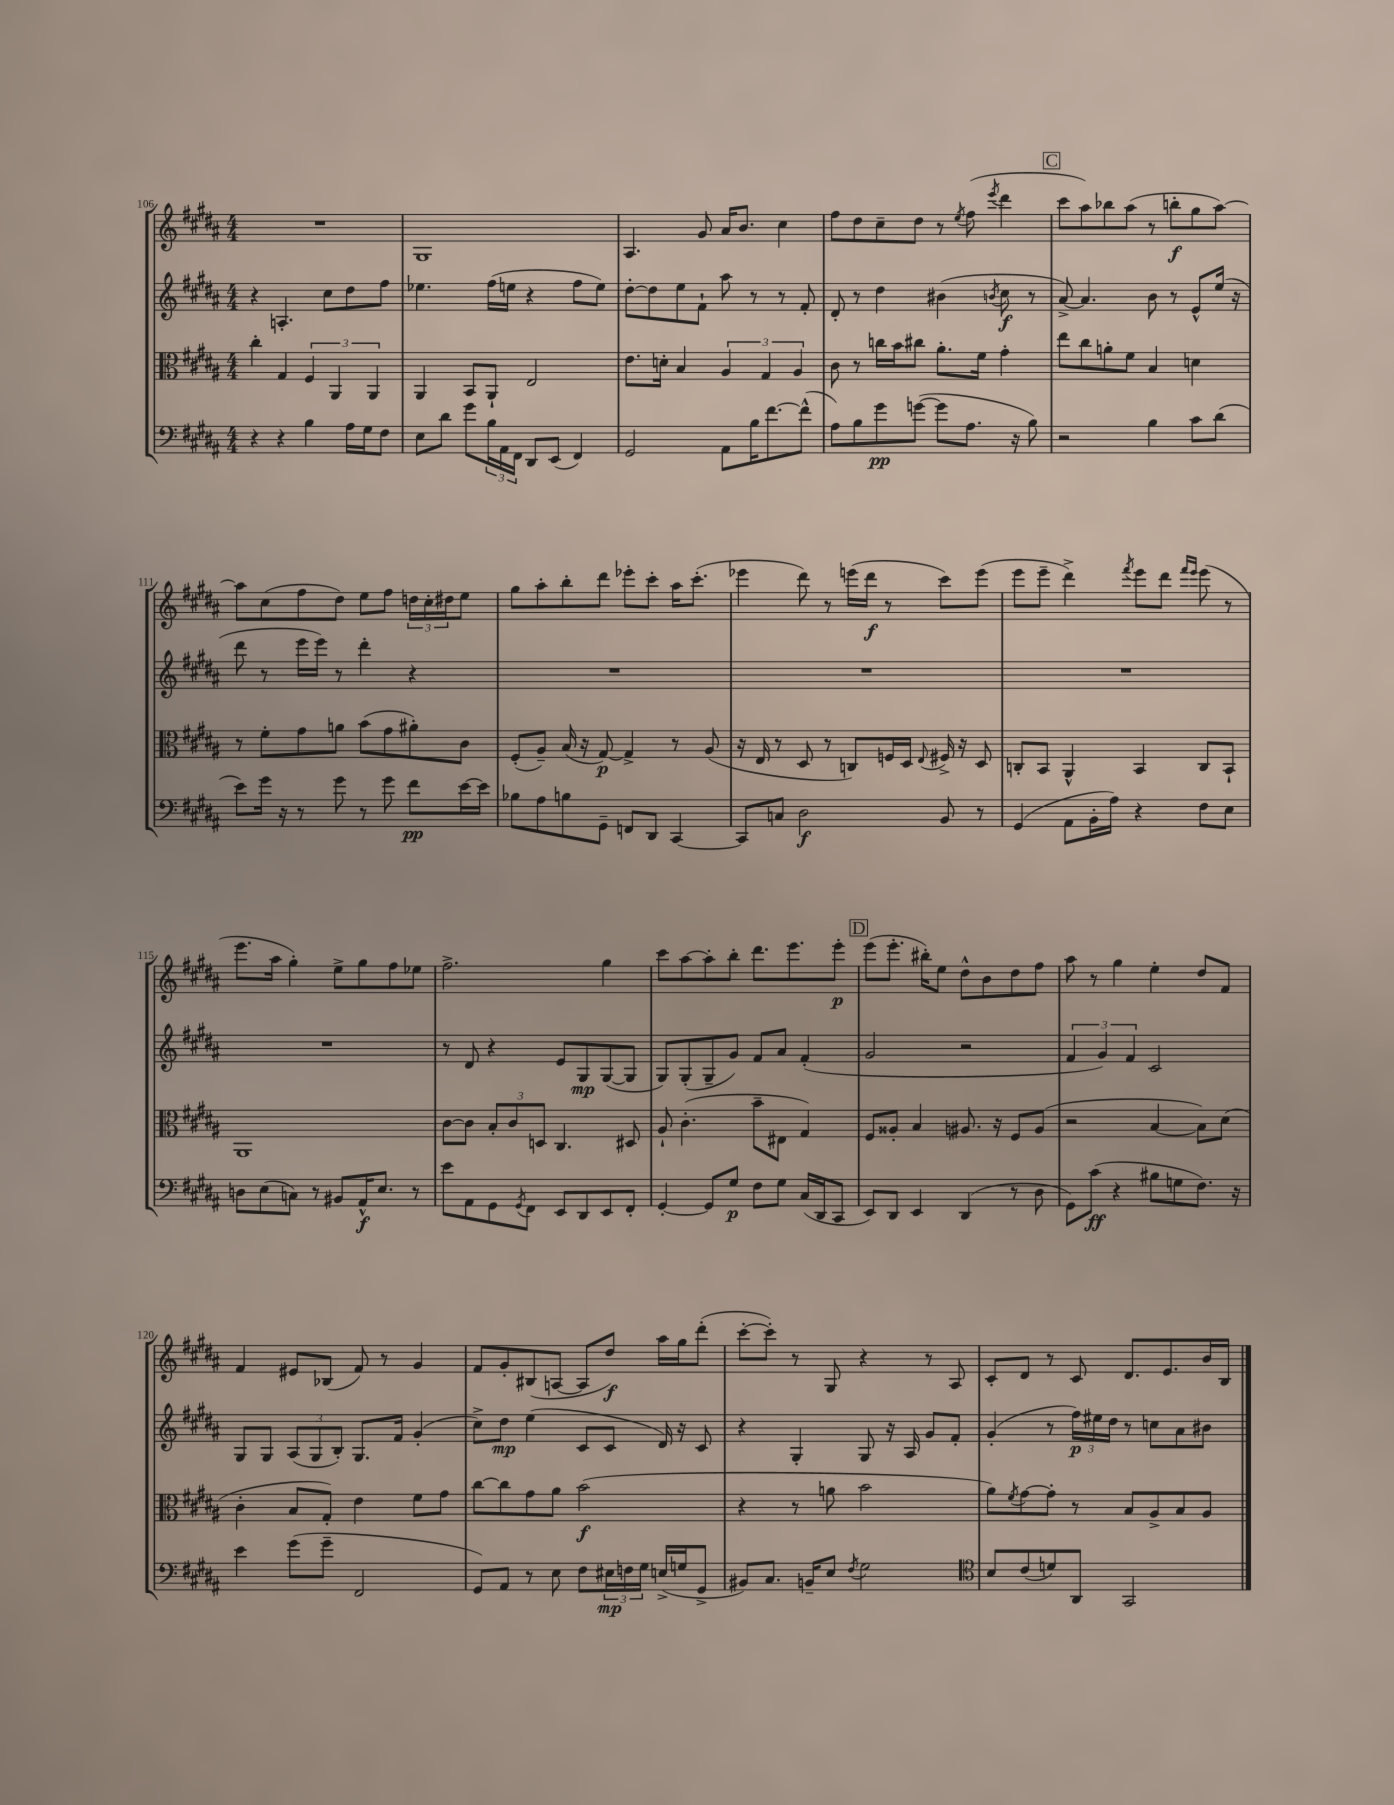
<<
\new StaffGroup <<
\new Staff = "s0" {
    \clef treble \key b \major \numericTimeSignature \time 4/4
    R1 |
    gis1 |
    ais4. gis'8 ais'16 b'8. cis''4 |
    fis''8 dis''8 cis''8-- dis''8 r8 \acciaccatura { e''8 } fis''8( \acciaccatura { e'''8 } dis'''4 |
    \mark \markup { \box "C" } cis'''8 ais''8) bes''8 ais''8( r8 b''8-.\f gis''8 ais''8~) |
    ais''8 cis''8( fis''8 dis''8) e''8 fis''8 \tuplet 3/2 { d''16 cis''16-. dis''16 } e''8 |
    gis''8 ais''8-. b''8-. dis'''8 ees'''8-. cis'''8-. ais''16 cis'''8.-.( |
    ees'''4 dis'''8) r8 e'''16( dis'''16\f r8 cis'''8) e'''8( |
    e'''8 e'''8-- dis'''4->) \acciaccatura { fis'''8 } e'''8 dis'''8 \grace { fis'''16 e'''16 } e'''8( r8 |
    e'''8. ais''16 gis''4-.) e''8-> gis''8 fis''8 ees''8 |
    fis''2.-> gis''4 |
    cis'''8 ais''8~ ais''8-. b''8-. dis'''8. e'''8. e'''8-.\p |
    \mark \markup { \box "D" } e'''8( e'''8.-. bis''16-.) e''8 dis''8-^ b'8 dis''8 fis''8 |
    ais''8 r8 gis''4 e''4-. dis''8 fis'8 |
    fis'4 eis'8 bes8( fis'8) r8 gis'4 |
    fis'8 gis'8-. bis8( a8~ a8 dis''8\f) ais''16 gis''16 dis'''8-.( |
    cis'''8~-. cis'''8-.) r8 gis8 r4 r8 ais8 |
    cis'8-. dis'8 r8 cis'8 dis'8. e'8. b'16 b16 \bar "|." |
}
\new Staff = "s1" {
    \clef treble \key b \major \numericTimeSignature \time 4/4
    r4 a4.-. cis''8 dis''8 fis''8 |
    ees''4. fis''16( e''16 r4 fis''8 e''8) |
    dis''8~-. dis''8 e''8 fis'8-! ais''8 r8 r8 fis'8-. |
    dis'8-. r8 dis''4 bis'4( \acciaccatura { b'8 } cis''8\f r8 |
    \mark \markup { \box "C" } ais'8~->) ais'4. b'8 r8 e'8-^ e''16( r16 |
    dis'''8 r8 e'''16 e'''16) r8 dis'''4-. r4 |
    R1 |
    R1 |
    R1 |
    R1 |
    r8 dis'8 r4 e'8 gis8\mp gis8~( gis8 |
    gis8) gis8-.( gis8-- gis'8) fis'8 ais'8 fis'4-.( |
    \mark \markup { \box "D" } gis'2 r2 |
    \tuplet 3/2 { fis'4 gis'4) fis'4 } cis'2 |
    gis8 gis8 \tuplet 3/2 { ais8( gis8 b8-.) } gis8. fis'16 gis'4-.( |
    cis''8->) dis''8\mp e''4( cis'8 cis'8 dis'16) r16 cis'8 |
    r4 gis4-. gis8 r16 ais16 gis'8 fis'8-. |
    gis'4-.( r8 \tuplet 3/2 { fis''16\p) eis''16 dis''16 } r8 c''8 ais'8 bis'8 \bar "|." |
}
\new Staff = "s2" {
    \clef alto \key b \major \numericTimeSignature \time 4/4
    cis''4-. gis4 \tuplet 3/2 { fis4 ais,4 ais,4 } |
    ais,4 b,8 ais,8-! e2 |
    e'8. d'16-. b4 \tuplet 3/2 { ais4 gis4 ais4 } |
    cis'8 r8 c''16 b'16 cis''8 ais'8.-. fis'16 gis'4-. |
    \mark \markup { \box "C" } e''8 cis''8 a'8-. fis'8 b4 d'4 |
    r8 fis'8-. gis'8 a'8 b'8( gis'8 ais'8-.) cis'8 |
    fis8-.( ais8--) b16( r16 gis8~\p) gis4-> r8 ais8( |
    r16 e16 r8 dis8 r8 c8) f16 dis16 \appoggiatura { e8 } fis16-> r16 dis8 |
    c8-. b,8 ais,4-^ b,4 c8 b,8-! |
    ais,1 |
    cis'8~ cis'8 \tuplet 3/2 { b8-. cis'8 d8 } cis4. dis8 |
    ais8-! cis'4.-.( b'8-- eis8 gis4) |
    \mark \markup { \box "D" } fis8 aisis8-. b4 ais8. r16 fis8 ais8( |
    r2 b4~ b8) dis'8( |
    cis'4-. b8 gis8-.) e'4 fis'8 gis'8 |
    cis''8~ cis''8 gis'8 ais'8 b'2\f( |
    r4 r8 a'8 b'2 |
    ais'8) \acciaccatura { fis'8 } gis'8~ gis'8-. r8 b8 ais8-> b8 ais8 \bar "|." |
}
\new Staff = "s3" {
    \clef bass \key b \major \numericTimeSignature \time 4/4
    r4 r4 b4 ais16 gis16 fis8 |
    e8 dis'8 gis'8 \tuplet 3/2 { b16 ais,16 fis,16 } dis,8 e,8( fis,4) |
    gis,2 ais,8 b16 fis'8.~ fis'8-^( |
    ais8) b8 gis'8\pp g'8~( g'8 ais8. r16 b8) |
    \mark \markup { \box "C" } r2 b4 cis'8 dis'8( |
    e'8) gis'16 r16 r8 gis'8 r8 gis'8 fis'8\pp e'16~ e'16 |
    bes8 ais8 b8 gis,8-- f,8 dis,8 cis,4~ |
    cis,8 c8 dis2\f b,8 r8 |
    gis,4( ais,8 b,16-. ais16) r4 fis8 e8 |
    d8 e8( c8) r8 bis,8 ais,16-^\f e8. r8 |
    e'8 ais,8 gis,8 \acciaccatura { gis,8 } fis,8 e,8 dis,8 e,8 fis,8-. |
    gis,4~-. gis,8 gis8\p fis8 gis8 cis16( dis,16 cis,8 |
    \mark \markup { \box "D" } e,8) dis,8 e,4 dis,4( r8 dis8 |
    gis,8) cis'8\ff( r4 bis8 g8 fis8.) r16 |
    e'4 gis'8( gis'8-- fis,2 |
    gis,8) ais,8 r8 e8 fis8 \tuplet 3/2 { eis16\mp f16 gis16 } e16->( g16 gis,8-> |
    bis,8) cis8. b,16-- e8 \acciaccatura { fis8 } gis2 |
    \clef tenor b8 cis'8( d'8) ais,8 gis,2 \bar "|." |
}
>>
>>
\layout { \context { \Score currentBarNumber = #106 } }
